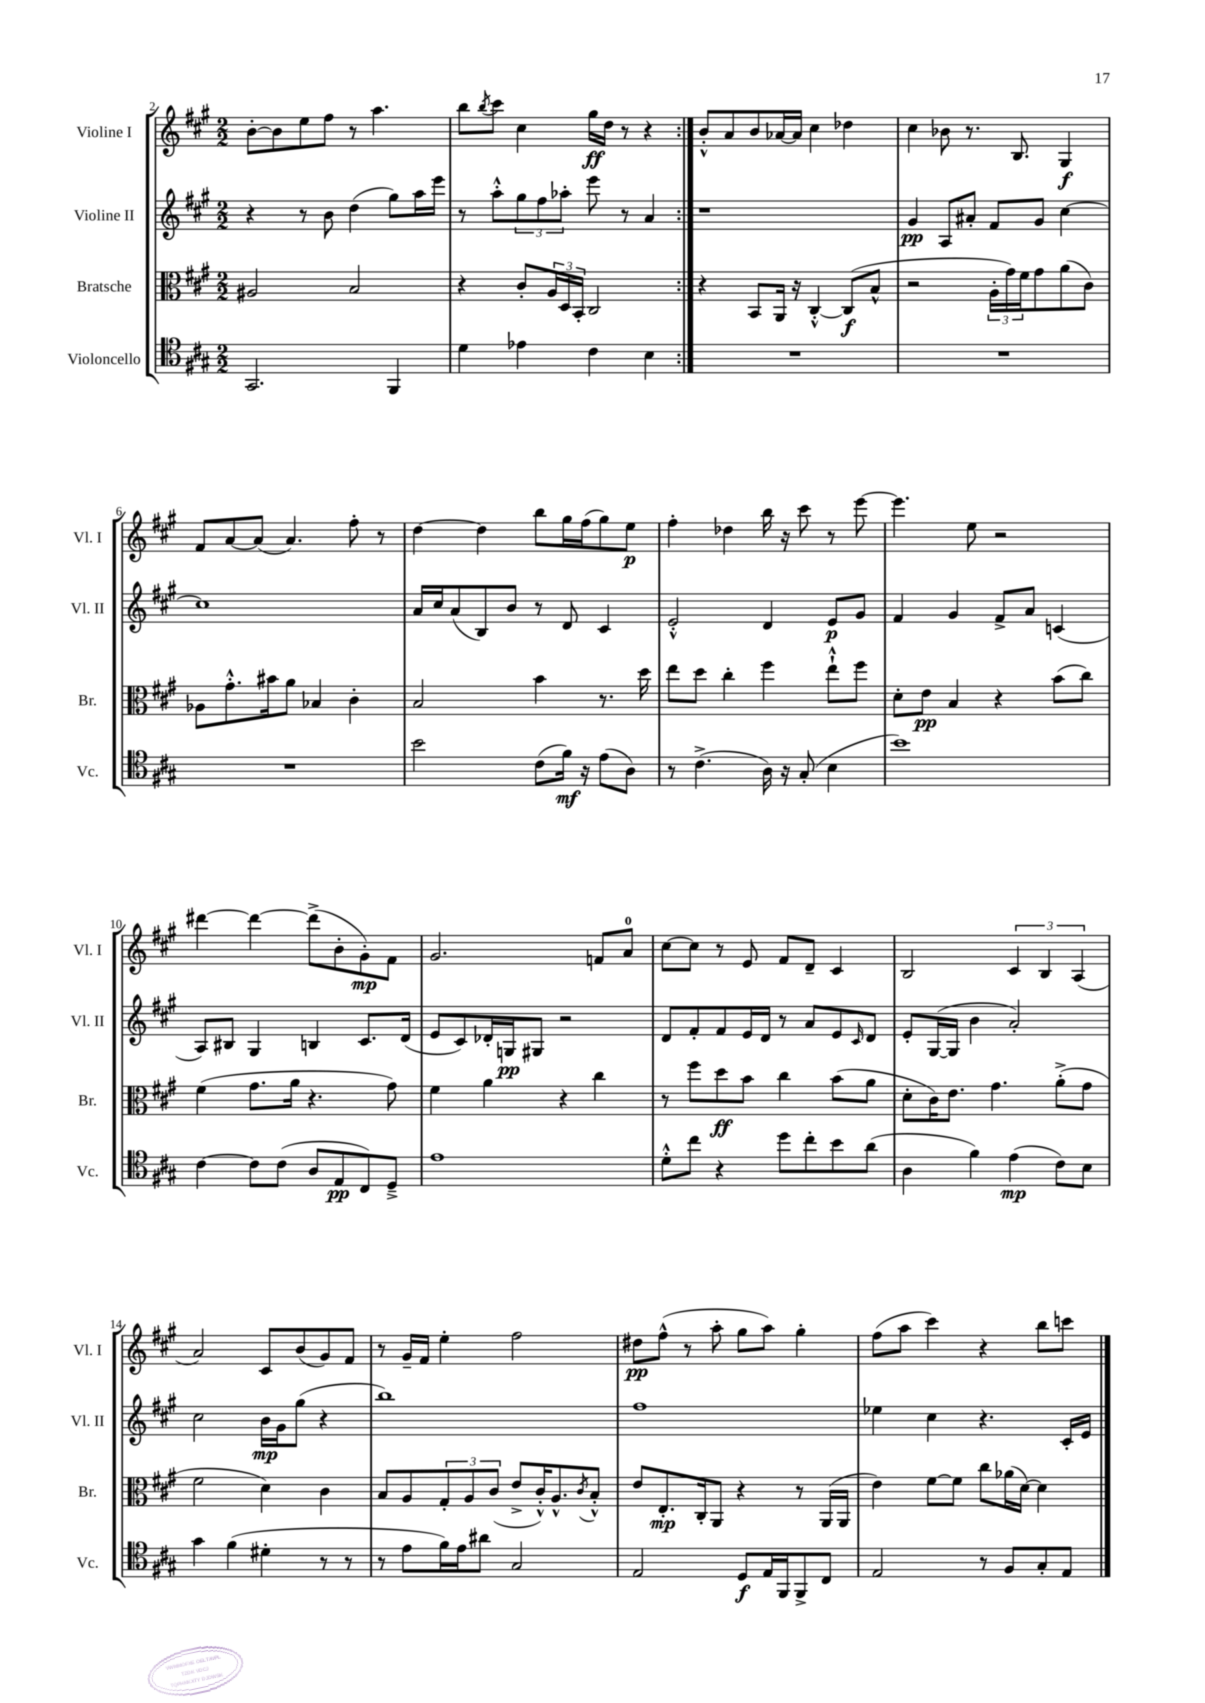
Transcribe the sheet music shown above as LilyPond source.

<<
\new StaffGroup <<
\new Staff = "s0" \with { instrumentName = "Violine I" shortInstrumentName = "Vl. I" } {
    \clef treble \key a \major \numericTimeSignature \time 2/2
    \repeat volta 2 { b'8~-. b'8 e''8 fis''8 r8 a''4. |
    b''8 \acciaccatura { b''8 } cis'''8 cis''4 gis''16\ff d''16 r8 r4 | }
    b'8-.-^ a'8 b'8 aes'16~ aes'16 cis''4 des''4 |
    cis''4 bes'8 r8. b8. gis4\f |
    fis'8 a'8~ a'8( a'4.) fis''8-. r8 |
    d''4~ d''4 b''8 gis''16 fis''16( gis''8) e''8\p |
    fis''4-. des''4 b''16 r16 cis'''8 r8 e'''8~ |
    e'''4. e''8 r2 |
    dis'''4~ dis'''4~ dis'''8->( b'8-. gis'8-.\mp) fis'8 |
    gis'2. f'8 a'8-0 |
    cis''8~ cis''8 r8 e'8 fis'8 d'8-- cis'4 |
    b2 \tuplet 3/2 { cis'4 b4 a4( } |
    a'2) cis'8 b'8( gis'8) fis'8 |
    r8 gis'16-- fis'16 e''4-. fis''2 |
    dis''8\pp fis''8-^( r8 a''8-. gis''8 a''8) gis''4-. |
    fis''8( a''8 cis'''4) r4 b''8 c'''8 \bar "|." |
}
\new Staff = "s1" \with { instrumentName = "Violine II" shortInstrumentName = "Vl. II" } {
    \clef treble \key a \major \numericTimeSignature \time 2/2
    \repeat volta 2 { r4 r8 b'8 d''4( gis''8) a''16 e'''16 |
    r8 a''8-.-^ \tuplet 3/2 { gis''8 fis''8 aes''8-. } e'''8 r8 a'4 | }
    r1 |
    gis'4\pp a8 ais'8-. fis'8 gis'8 cis''4~ |
    cis''1 |
    a'16 cis''16 a'8( b8) b'8 r8 d'8 cis'4 |
    e'2-.-^ d'4 e'8\p gis'8 |
    fis'4 gis'4 fis'8-> a'8 c'4( |
    a8) bis8 gis4 b4 cis'8. d'16( |
    e'8 cis'8) des'16-. g16\pp gis8 r2 |
    d'8 fis'8-. fis'8 e'16 d'16 r8 a'8 e'8 \grace { cis'16 } d'8 |
    e'8-. gis16~( gis16 b'4 a'2-.) |
    cis''2 b'16\mp gis'16 gis''8( r4 |
    b''1) |
    fis''1 |
    ees''4 cis''4 r4. cis'16-. e'16 \bar "|." |
}
\new Staff = "s2" \with { instrumentName = "Bratsche" shortInstrumentName = "Br." } {
    \clef alto \key a \major \numericTimeSignature \time 2/2
    \repeat volta 2 { ais2 b2 |
    r4 cis'8-. \tuplet 3/2 { a16 d16 b,16-. } cis2 | }
    r4 b,8 a,16 r16 cis4~-.-^ cis8\f( b8-^ |
    r2 \tuplet 3/2 { a16-. gis'16) fis'16 } gis'8 a'8( cis'8) |
    aes8 gis'8.-.-^ bis'16 a'8 bes4 cis'4-. |
    b2 b'4 r8. d''16 |
    e''8 d''8 cis''4-. fis''4 e''8-!-^ fis''8 |
    d'8-. e'8\pp b4 r4 b'8( cis''8) |
    fis'4( gis'8. a'16 r4. gis'8) |
    fis'4 a'4 r4 cis''4 |
    r8 fis''8 d''8\ff b'8 cis''4 b'8( a'8 |
    d'8-. cis'16) e'8. gis'4. a'8-.->( gis'8 |
    fis'2 d'4) cis'4 |
    b8 a8 \tuplet 3/2 { gis8-. a8 cis'8( } e'8-> cis'16-.-^) a8.-^ \acciaccatura { cis'8 } b8-.-^ |
    e'8 e8.-.\mp cis16-. a,8 r4 r8 a,16( a,16 |
    e'4) fis'8~ fis'8 cis''8 aes'16( d'16~) d'4 \bar "|." |
}
\new Staff = "s3" \with { instrumentName = "Violoncello" shortInstrumentName = "Vc." } {
    \clef tenor \key a \major \numericTimeSignature \time 2/2
    \repeat volta 2 { gis,2. fis,4 |
    d'4 ees'4 cis'4 b4 | }
    R1 |
    R1 |
    R1 |
    b'2 cis'8( fis'16\mf) r16 e'8( a8) |
    r8 cis'4.->( a16) r16 gis8-.( b4 |
    b'1) |
    cis'4~ cis'8 cis'8( a8 e8\pp cis8) d8---> |
    e'1 |
    d'8-.-^ cis''8 r4 d''8 cis''8-. b'8 a'8( |
    a4 fis'4) e'4\mp( cis'8) b8 |
    gis'4 fis'4( dis'4-. r8 r8 |
    r8 e'8 fis'16) e'16 ais'8 gis2 |
    e2 d8\f e16 fis,16 fis,8-> cis8 |
    e2 r8 fis8 gis8-. e8 \bar "|." |
}
>>
>>
\layout { \context { \Score currentBarNumber = #2 } }
